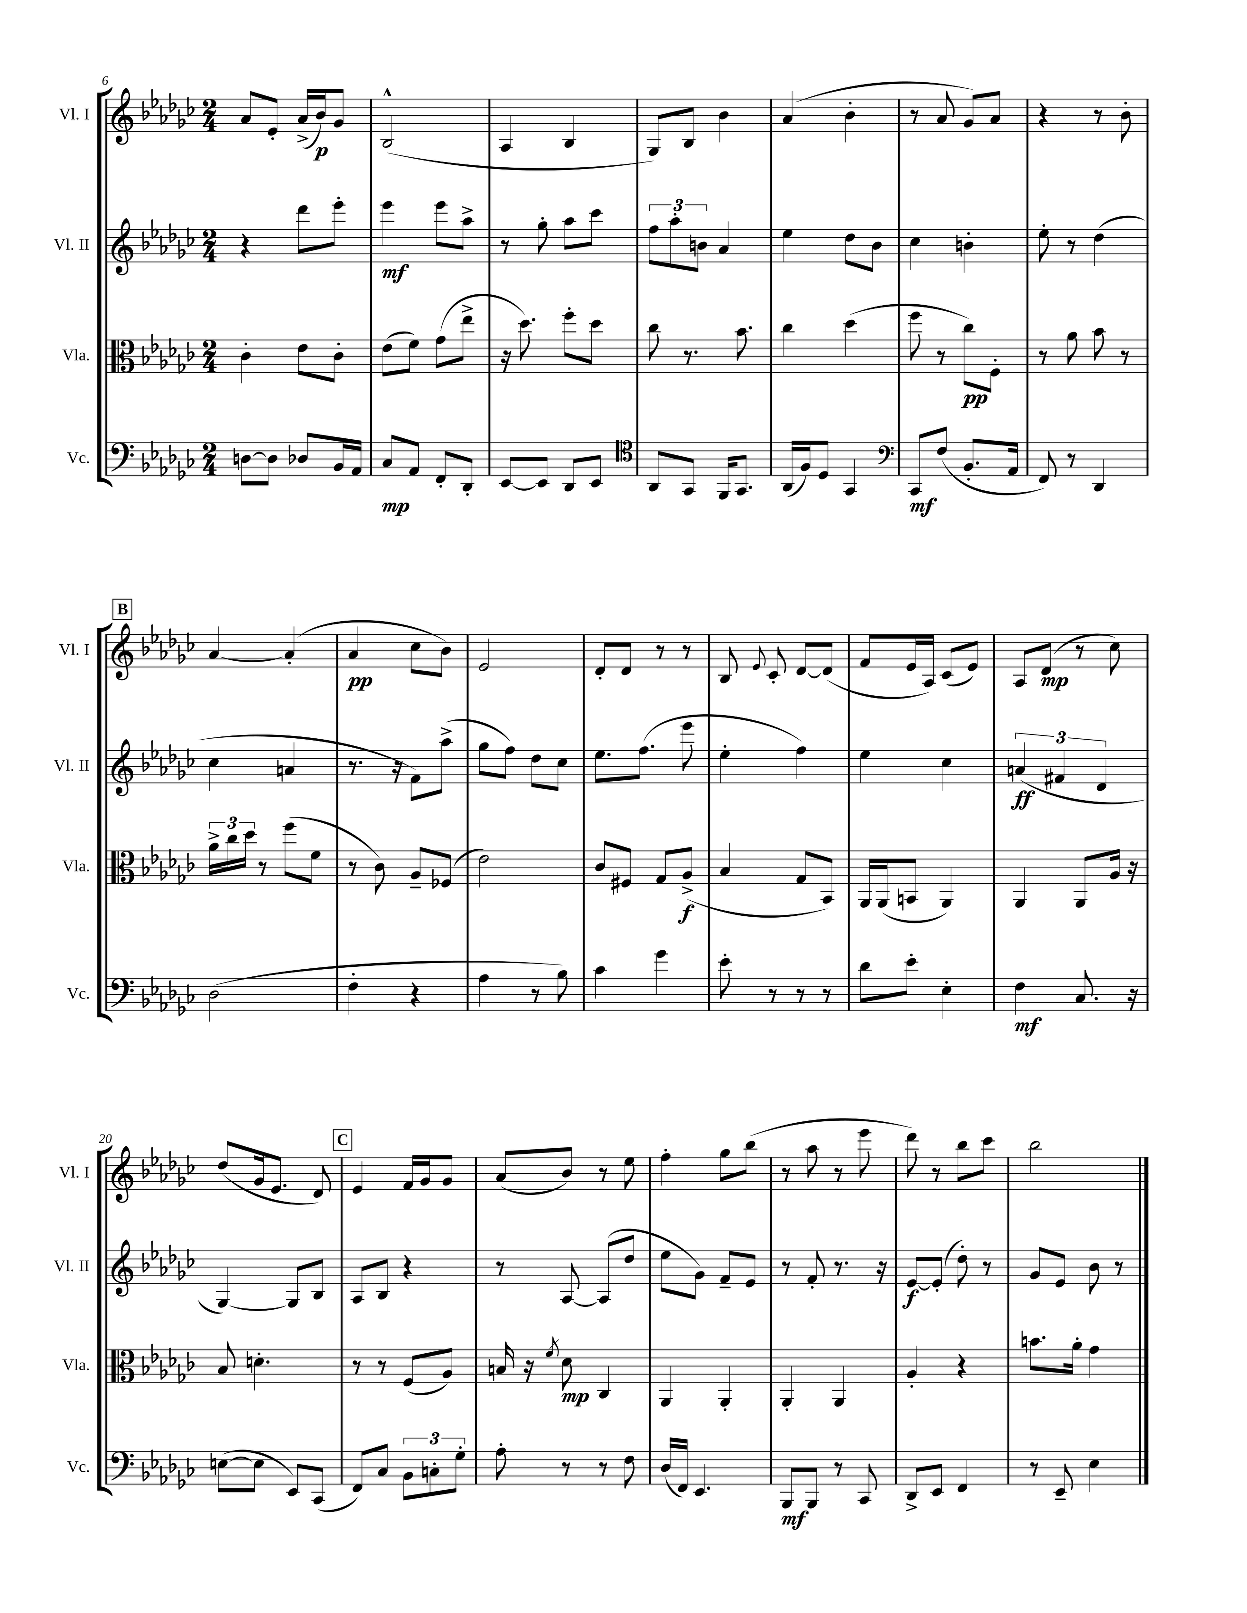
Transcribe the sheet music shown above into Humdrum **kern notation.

**kern	**kern	**kern	**kern
*staff4	*staff3	*staff2	*staff1
*clefF4	*clefC3	*clefG2	*clefG2
*k[b-e-a-d-g-c-]	*k[b-e-a-d-g-c-]	*k[b-e-a-d-g-c-]	*k[b-e-a-d-g-c-]
*M2/4	*M2/4	*M2/4	*M2/4
[8D	4c-'	4r	8a-
8D]	.	.	8e-'
8D-	8e-	8ddd-	(16a-^
.	.	.	16b-)
16BB-	8c-'	8eee-'	8g-
16AA-	.	.	.
=	=	=	=
8C-	(8e-	4eee-	(2B-^^
8AA-	8f)	.	.
8FF'	(8g-	8eee-	.
8DD-'	8ee-^	8aa-^	.
=	=	=	=
[8EE-	16r	8r	4A-
.	8.dd-)	.	.
8EE-]	.	8gg-'	.
8DD-	8ff'	8aa-	4B-
8EE-	8dd-	8ccc-	.
=	=	=	=
*clefC4	*	*	*
8AA-	8cc-	12ff	8G-)
.	.	12aa-'	.
8GG-	8.r	.	8B-
.	.	12b	.
16FF	.	4a-	4b-
8.GG-	8.b-	.	.
=	=	=	=
(16AA-	4cc-	4ee-	(4a-
16F)	.	.	.
8D-	.	.	.
4GG-	(4dd-	8dd-	4b-'
.	.	8b-	.
=	=	=	=
*clefF4	*	*	*
8CC-	8ff	4cc-	8r
(8F	8r	.	8a-
8.BB-'	8cc-)	4b'	8g-)
.	8F'	.	8a-
16AA-	.	.	.
=	=	=	=
8FF)	8r	8ee-'	4r
8r	8a-	8r	.
4DD-	8b-	(4dd-	8r
.	8r	.	8b-'
=	=	=	=
(2D-	24a-^	4cc-	[4a-
.	24cc-	.	.
.	24dd-	.	.
.	8r	.	.
.	(8ff	4a	(4a-']
.	8f	.	.
=	=	=	=
4F'	8r	8.r	4a-
.	8c-)	.	.
.	.	16r	.
4r	8A-~	8f)	8cc-
.	(8F-	(8aa-^	8b-)
=	=	=	=
4A-	2e-)	8gg-	2e-
.	.	8ff)	.
8r	.	8dd-	.
8B-)	.	8cc-	.
=	=	=	=
4c-	8c-	8.ee-	8d-'
.	8F#	.	8d-
.	.	(8.ff	.
4g-	8G-	.	8r
.	(8A-^	8eee-	8r
=	=	=	=
8e-'	4B-	4ee-'	8B-
.	.	.	8qqe-
8r	.	.	8c-'
8r	8G-	4ff)	[8d-
8r	8BB-)	.	(8d-]
=	=	=	=
8d-	16AA-	4ee-	8f
.	(16AA-	.	.
8e-'	8BB	.	16e-
.	.	.	16A-)
4E-'	4AA-)	4cc-	(8c-
.	.	.	8e-)
=	=	=	=
4F	4AA-	(6a	8A-
.	.	.	(8d-
.	.	6f#	.
8.C-	8AA-	.	8r
.	.	6d-	.
.	16A-	.	8cc-)
16r	16r	.	.
=	=	=	=
([8E	8B-	[4G-)	(8dd-
8E]	4.d'	.	16g-
.	.	.	8.e-
8EE-)	.	8G-]	.
(8CC-	.	8B-	8d-)
=	=	=	=
8FF)	8r	8A-	4e-
8C-	8r	8B-	.
12BB-	(8F	4r	16f
.	.	.	16g-
12C'	.	.	.
.	8A-)	.	8g-
12G-'	.	.	.
=	=	=	=
8A-'	16B	8r	(8a-
.	16r	.	.
.	8qf	.	.
8r	8d-	[8A-	8b-)
8r	4C-	(8A-]	8r
8F	.	8dd-	8ee-
=	=	=	=
(16D-	4AA-	8ee-	4ff'
16FF)	.	.	.
4.EE-	.	8g-)	.
.	4AA-'	8f~	8gg-
.	.	8e-	(8bb-
=	=	=	=
8BBB-	4AA-'	8r	8r
8BBB-	.	8f'	8aa-
8r	4AA-	8.r	8r
8CC-	.	.	8eee-
.	.	16r	.
=	=	=	=
8DD-^	4A-'	[8e-	8ddd-)
8EE-	.	(8e-']	8r
4FF	4r	8dd-')	8bb-
.	.	8r	8ccc-
=	=	=	=
8r	8.b	8g-	2bb-
8EE-~	.	8e-	.
.	16a-'	.	.
4E-	4g-	8b-	.
.	.	8r	.
==	==	==	==
*-	*-	*-	*-
